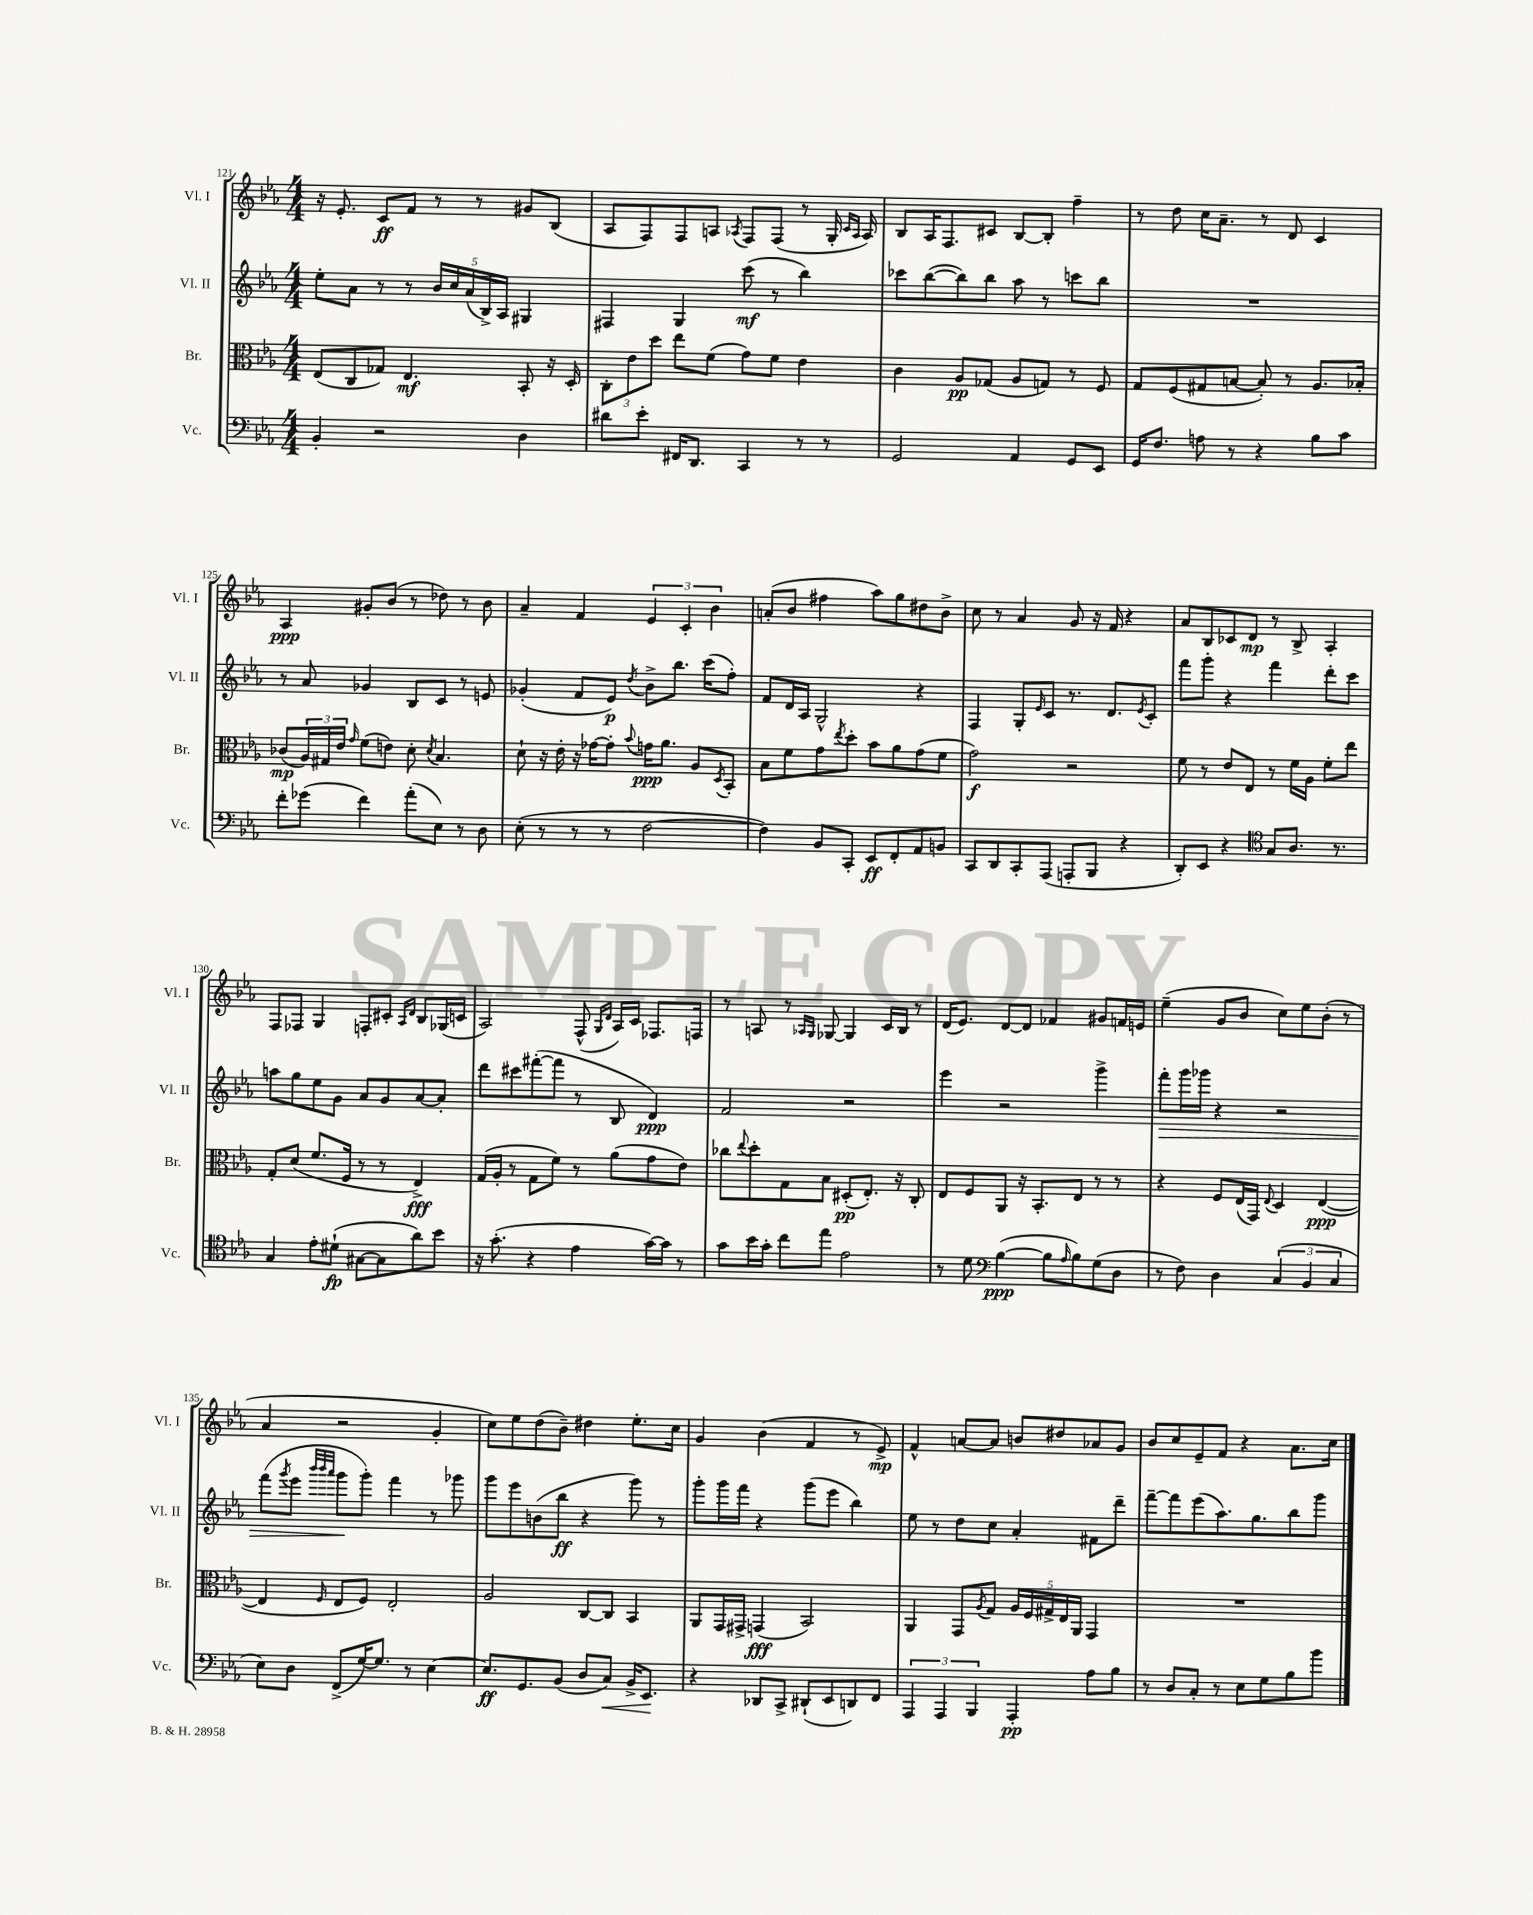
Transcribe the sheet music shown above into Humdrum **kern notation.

**kern	**kern	**kern	**kern
*staff4	*staff3	*staff2	*staff1
*clefF4	*clefC3	*clefG2	*clefG2
*k[b-e-a-]	*k[b-e-a-]	*k[b-e-a-]	*k[b-e-a-]
*M4/4	*M4/4	*M4/4	*M4/4
4BB-'/	(8E-/L	8ee-'\L	16r
.	.	.	8.e-'/
.	8C/	8a-\J	.
2r	8G-/J)	8r	8c/L
.	4.E-/	8r	8f/J
.	.	20b-/LL	8r
.	.	20cc/	.
.	.	(20a-/	.
.	.	.	8r
.	.	20B-^/)	.
.	.	20A-/JJ	.
4D\	8BB-'/	4G#/	8g#/L
.	16r	.	(8B-/J
.	16D'/	.	.
=	=	=	=
8d#\L	12C'\L	4F#/	8A-/L
.	12e-\	.	.
8e-'\J	.	.	8F/)
.	12dd\J	.	.
16FF#/LK	8ee-\L	4G/	8F/
8.DD/J	.	.	.
.	(8f\J	.	8A/J
.	.	.	8qA-/
4CC/	8g\L)	(8ccc\	8F/L
.	8f\J	8r	(8F/J
8r	4e-\	4bb-\)	8r
8r	.	.	16G'/
.	.	.	16qqc/LL
.	.	.	16qqA-/JJ
.	.	.	16A-/)
=	=	=	=
2GG/	4c\	8ccc-\L	8B-/L
.	.	([8bb-\	16A-/K
.	.	.	8.F/
.	8A-/L	8bb-\])	.
.	(8G-/J	8bb-\J	8c#/J
4AA-/	8A-/L	8aa-\	[8B-/L
.	8G/J)	8r	8B-'/]J
8GG/L	8r	8ccc\L	4ff~\
8EE-/J	8F/	8bb-\J	.
=	=	=	=
16GG/LK	8G/L	1r	8r
8.F/J	.	.	.
.	(8F/	.	8dd\
8A\	8G#/	.	16cc\LK
.	.	.	8.a-~\J
8r	[8B/J	.	.
4r	8B'/])	.	8r
.	8r	.	8d/
8B-\L	8.A-/L	.	4c/
8c\J	.	.	.
.	16B-'/Jk	.	.
=	=	=	=
8f'\L	(8c-/L	8r	4A-/
(8g-\J	24A-/L)	8a-/	.
.	24G#/	.	.
.	24e-/JJ	.	.
.	16qqg/	.	.
4f\)	(8f\L	4g-/	8g#'/L
.	8e\J)	.	(8b-/J
(8a-'\L	8d'\	8B-/L	8r
.	8qd/	.	.
8E-\J)	4.B-/	8c/J	8dd-\)
8r	.	8r	8r
8D\	.	8e/	8b-\
=	=	=	=
(8E-'\	8d`\	(4g-'/	4a-~/
8r	16r	.	.
.	16e-'\	.	.
8r	16r	8f/L	4f/
.	[16g-\LK	.	.
8r	8g-'\]J	8e-/J)	.
.	8qqb-/	8qdd/	.
[2F\	16g\LK	8b-^\L	6e-/
.	8.a-\J	.	.
.	.	8.bb-\J	.
.	.	.	6c'/
.	8A-/L	.	.
.	.	(16ccc\LK	.
.	.	.	6b-\
.	8qD/	.	.
.	8BB-'/J	8ff'\J)	.
=	=	=	=
4F\])	8B-\L	8f/L	(8a'/L
.	8f\	16d/L	8b-/J
.	.	16A-/JJ	.
8BB-/L	8g\	2G^^/	4ff#\
.	8qee-/	.	.
8CC'/J	8dd'\J	.	.
8EE-/L	8b-\L	.	8aa-\L)
8FF'/	8a-\	.	8gg\
8AA-/	(8g\	4r	8dd#\
8BB/J	8f\J	.	8b-^\J
=	=	=	=
8CC/L	2g\)	4F/	8cc\
8DD/	.	.	8r
8CC'/	.	8G'/L	4a-/
.	.	16qqe-/	.
(8AAA-/J	.	8c/J	.
8AAA'/L	2r	8.r	8g/
8BBB-/J	.	.	16r
.	.	8.d/L	16f/
4r	.	.	4r
.	.	8qe-/	.
.	.	8c'/J	.
=	=	=	=
8DD'/L)	8f\	8fff\L	8a-/L
8EE-/J	8r	8ggg'\J	8B-/
4r	8e-/L	4r	8c-/
.	8E-/J	.	8d/J
*clefC4	*	*	*
8G/L	8r	4fff\	8r
8.A-/J	16f\LL	.	8B-^/
.	16A-\JJ	.	.
.	8f'\L	8ddd'\L	4A-'/
8.r	.	.	.
.	8ee-\J	8ccc\J	.
=	=	=	=
4G/	8G'/L	8aa\L	8F/L
.	(8d/J	8gg\	8F-/J
8e-'\L	8.f/L	8ee-\	4G/
(8d#`\J	.	8g\J	.
.	16F/Jk	.	.
[8G#\L	8r	8a-/L	8F'/L
8G#\]	8r	8g/	8c#'/J
.	.	.	16qqA-/LL
.	.	.	16qqd/JJ
8a-\)	4E-^/)	[8a-/	8B-/L
8b-\J	.	8a-'/]J	(16G-/L
.	.	.	16c/JJ
=	=	=	=
16r	(16G/LL	8ddd\L	2A-/)
(8.g'\	16A-'/JJ	.	.
.	8r	8ccc#\	.
4r	8G\L	([8fff#'\	.
.	8f\J)	8fff#\]J	.
4e-\	8r	8r	(8F^^/
.	.	.	16qqG/LL
.	.	.	16qqd/JJ
.	(8a-\L	8B-/	16A-/LL)
.	.	.	16c/JJ
[16g\LL)	8g\	4d/)	8.F-/L
16g\]JJ	.	.	.
8r	8e-\J)	.	.
.	.	.	16F/Jk
=	=	=	=
8g\L	8cc-\L	2f/	8r
.	8qqee-/	.	.
16b-\L	8dd'\	.	8A/
16g'\JJ	.	.	.
8cc\L	8G\	.	8r
.	.	.	16qqA-/LL
.	.	.	16qqG/JJ
8ee-\J	8B-\J	.	[8G-/
2e-\	(8D#'/L	2r	4G-/]
.	8.E-'/J)	.	.
.	.	.	16c/LL
.	16r	.	16B-/JJ
.	8C'/	.	8r
=	=	=	=
8r	8E-/L	4eee-\	(16d/LK
.	.	.	8.e-/J)
8d\	8F/	.	.
*clefF4	*	*	*
([4B-\	8AA-/J	2r	[8d/L
.	16r	.	8d/]J
.	8.BB-'/L	.	.
8B-\]L	.	.	4f-/
16qqA-/	.	.	.
8B-\)	8E-/J	.	.
(8G\	8r	4ggg^\	8g#/L
8D\J	8r	.	16f/L
.	.	.	16e/JJ
=	=	=	=
8r	4r	8fff'\L	(4ee-~\
8F\)	.	16ggg\L	.
.	.	16ggg-\JJ	.
4D\	8F/L	4r	8g/L
.	(16E-/L	.	8b-/J
.	16GG/JJ)	.	.
.	8qqE-/	.	.
(6C/	4D/	2r	8cc\L)
.	.	.	8ee-\
6BB-/	.	.	.
.	([4E-/	.	(8b-'\J
6C/	.	.	.
.	.	.	8r
=	=	=	=
8E-\L)	4E-/]	(8fff\L	4a-/
.	.	8qggg/	.
8D\J	.	8eee-\J	.
.	.	32qqbbb-/LLL	.
.	.	32qqbbb-/	.
.	16qqF/	32qqaaa-/JJJ	.
(8FF^/L	8E-/L	8ggg\L	2r
[16G/K)	8F/J)	8ggg'\J)	.
8.G/]J	.	.	.
.	2E-'/	4fff\	.
8r	.	.	.
[4E-\	.	8r	4g'/
.	.	8ggg-\	.
=	=	=	=
8.E-/]L	2A-/	8ggg\L	8cc\L)
.	.	8eee-\	8ee-\
8.GG/	.	.	.
.	.	(8b\	(8dd\
(8BB-/J	.	8bb-\J	8b-~\J)
8D/L	[8C/L	4r	4dd#\
8C/J)	8C/]J	.	.
16BB-^/LK	4BB-/	8ggg\)	8.ee-'\L
8.EE-/J	.	.	.
.	.	8r	.
.	.	.	16cc\Jk
=	=	=	=
4r	8AA-/L	8ggg'\L	4g/
.	16GG/L	16ggg\L	.
.	16GG#^/JJ	16fff\JJ	.
8DD-/L	(4GG/	4r	(4b-\
8CC^/J	.	.	.
(8DD#`/L	2BB-/)	(8ggg\L	4f/
8EE-/	.	8eee-\J	.
8DD/)	.	4bb-\)	8r
8FF/J	.	.	8e-^/)
=	=	=	=
6AAA-/	4AA-/	8ee-\	4f^^/
.	.	8r	.
6AAA-/	.	.	.
.	8GG/L	8dd\L	[8a/L
6BBB-/	.	.	.
.	8qA-/	.	.
.	8G/J	8cc\J	8a/]J
4AAA-'/	20A-/LL	4a-'/	8b/L
.	20F/	.	.
.	20G#^/	.	.
.	.	.	8dd#/
.	20E-/	.	.
.	20AA-/JJ	.	.
8A-\L	4GG/	8f#\L	8a-/
8B-\J	.	8ddd~\J	8g/J
=	=	=	=
8r	1r	[8fff~\L	8b-/L
8D/L	.	8fff\]	8cc/
8C'/J	.	(8eee-\	8e-~/
8r	.	8.aa-\)	8f/J
8E-\L	.	.	4r
.	.	8.gg\	.
8G\	.	.	.
8B-\	.	8bb-\	8.a-\L
8b-\J	.	8ggg\J	.
.	.	.	16cc\Jk
==	==	==	==
*-	*-	*-	*-
